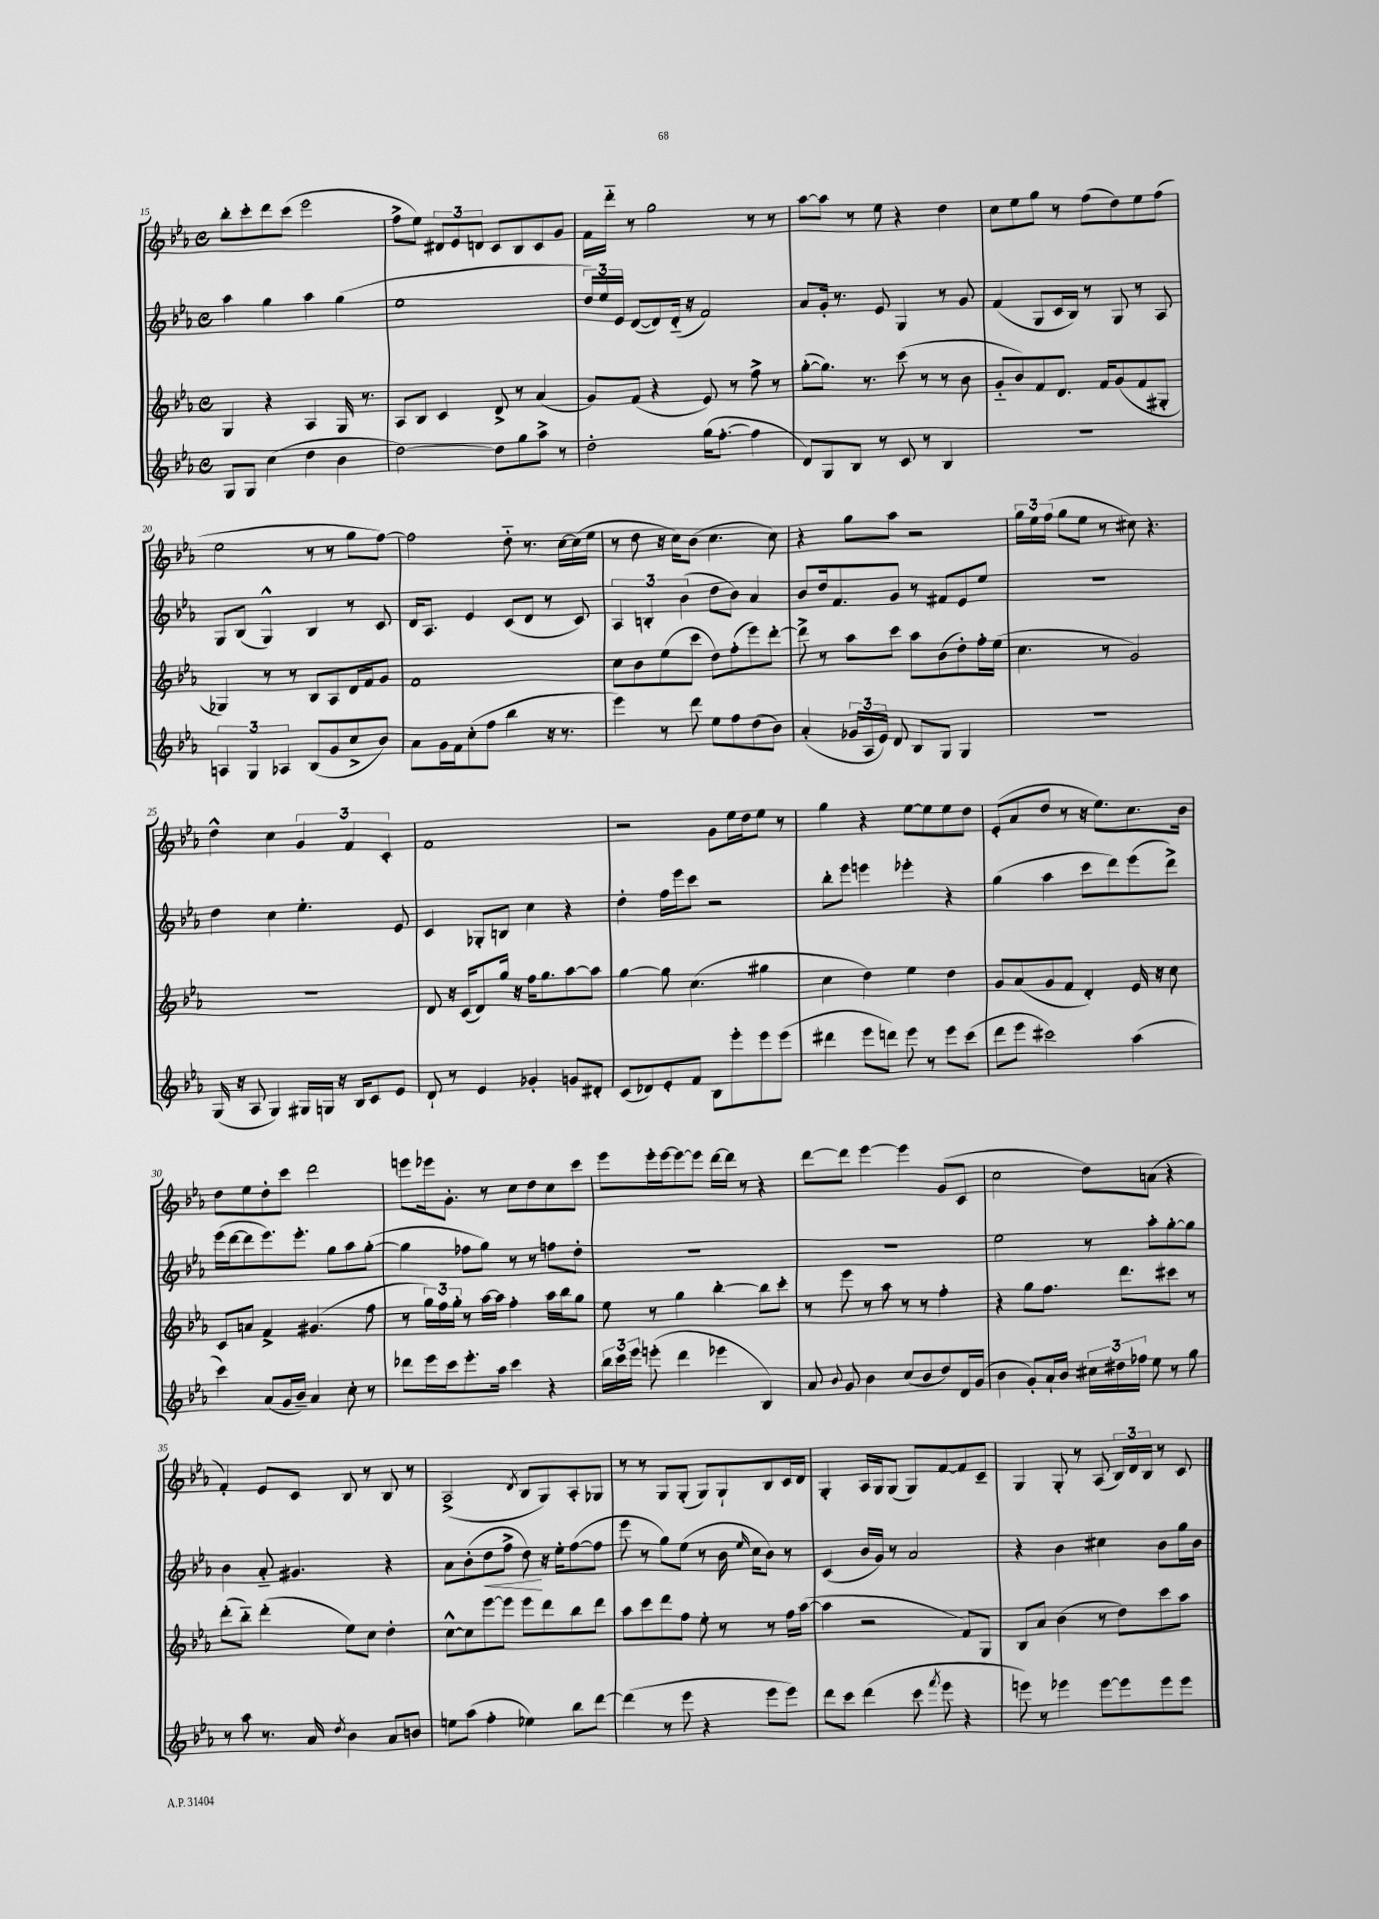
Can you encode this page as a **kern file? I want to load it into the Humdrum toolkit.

**kern	**kern	**kern	**kern
*staff4	*staff3	*staff2	*staff1
*clefG2	*clefG2	*clefG2	*clefG2
*k[b-e-a-]	*k[b-e-a-]	*k[b-e-a-]	*k[b-e-a-]
*M4/4	*M4/4	*M4/4	*M4/4
*met(c)	*met(c)	*met(c)	*met(c)
8G	4G	4aa-	8bb-'
8G	.	.	8ccc'
(4cc	4r	4gg	8ddd
.	.	.	(8ccc
4dd	4A-	4aa-	2eee-
4b-	16G	(4gg	.
.	8.r	.	.
=	=	=	=
[2dd)	8A-	1ee-	8ff^
.	8B-	.	8ee-)
.	4c	.	12d#
.	.	.	12e-
.	.	.	12d
8dd]	8d^	.	8c
8gg	8r	.	8B-
8aa-^	(4a-	.	8c
8r	.	.	8g
=	=	=	=
2dd'	8g)	24dd)	16f
.	.	24ee-	.
.	.	.	16ddd'~
.	.	24e-	.
.	(8f	([8d	8r
.	4r	8d])	2gg
.	.	(16d'~	.
.	.	16r	.
(16gg	8e-)	2f)	.
[8.ff'	.	.	.
.	8r	.	.
4ff]	8ff^	.	8r
.	8r	.	8r
=	=	=	=
8d)	([8gg'	8a-	[8aa-
8G	8.gg])	16g'	8aa-]
.	.	8.r	.
8B-	.	.	8r
.	8.r	.	.
8r	.	8e-	8ee-
8c	(8ccc	4G	4r
8r	8r	.	.
4B-	8r	8r	4dd
.	8b-	8g	.
=	=	=	=
1r	8g'~	(4f	8cc
.	8b-)	.	8ee-
.	8f	8G	8gg
.	8.d	16c	8r
.	.	16B-)	.
.	.	8r	(8ff
.	16f	.	.
.	(8g	8G	8dd)
.	8f	8r	8ee-
.	8G#'	8A-	(8ff
=	=	=	=
6A	4G-)	8G	2ee-
.	.	(8B-	.
6G	.	.	.
.	8r	4G^^)	.
6A-	.	.	.
.	8r	.	.
(8B-	8B-	4B-	8r
8g	8A-	.	8r
8cc^	16d	8r	8gg
.	16f	.	.
8b-)	8g	8c	[8ff)
=	=	=	=
8a-	1f	16d	2ff]
.	.	8.A-	.
16g	.	.	.
16f	.	.	.
(8cc'	.	4e-	.
8ff	.	.	.
4bb-	.	(8c	8dd'~
.	.	8d	8.r
16r	.	8r	.
8.r	.	.	[16cc
.	.	8c)	(16cc]
.	.	.	16ee-
=	=	=	=
4eee-)	8cc	6A-	8r
.	8b-	.	8dd
.	.	6B'	.
8r	(8ee-	.	16r
.	.	.	16cc)
.	.	(6b-	.
8ddd	8ccc	.	(8b-
8ee-	8dd)	8dd	4.cc
8ff	(8ff'	8b-)	.
(8dd	8eee-)	4a-	.
8b-)	[8ddd'	.	8cc)
=	=	=	=
(4a-'	8ddd^]	8b-	4r
.	8r	16dd	.
.	.	8.f	.
24g-	8aa-	.	8gg
24A-	.	.	.
24e-)	.	.	.
8d	8ccc	8g	8aa-
8B-	8aa-	8r	2r
8G	(8b-	8f#	.
4G	8dd')	8e-	.
.	16ff'	8ee-	.
.	(16ee-	.	.
=	=	=	=
1r	4.cc	1r	24gg
.	.	.	24ee-
.	.	.	(24ff
.	.	.	8gg
.	.	.	8ee-
.	8r	.	8r
.	2g)	.	8cc#)
.	.	.	4.r
=	=	=	=
(16G	1r	4dd	4dd^^
16r	.	.	.
8A-	.	.	.
4G)	.	4cc	4cc
16G#	.	4.ee-'	6g
16G	.	.	.
16r	.	.	.
.	.	.	6f
16B-	.	.	.
8c	.	.	.
.	.	.	6c'
8e-	.	8e-	.
=	=	=	=
8d`	8d	4c	1f
8r	16r	.	.
.	(16c	.	.
4e-	8d)	8G-'	.
.	16gg	8B	.
.	16r	.	.
4g-'	16ff	4cc	.
.	8.gg	.	.
8g	[8aa-	4r	.
8d#'	8aa-]	.	.
=	=	=	=
(8c	[4gg	4dd'	2r
8d-)	.	.	.
8e-'	8gg]	16ff	.
.	.	16eee-	.
8f	(4.cc	8ccc	.
8B-	.	2r	8g
8eee-'	.	.	16ee-
.	.	.	16dd
8eee-	4gg#	.	8ee-
(8eee-	.	.	8r
=	=	=	=
4ddd#	4cc	8bb-'	4gg
.	.	8eee-	.
8eee-	4dd)	4eee	4r
8ddd)	.	.	.
8eee-	4ee-	4eee-'	[8ee-
8r	.	.	8ee-]
8eee-	4dd	4r	8ee-
(8ccc	.	.	8dd
=	=	=	=
8ddd	8g	(4gg	(8e-'
8eee-	(8a-	.	8a-
2ccc#)	8g	4aa-	8dd
.	8f	.	8r
.	4d')	8ccc	16r
.	.	.	8.ee-)
.	.	8ddd)	.
(4aa-	16e-	(8eee-	8.cc
.	16r	.	.
.	8cc	8ddd^)	.
.	.	.	16b-
=	=	=	=
4ccc)	8c	(16eee-	8dd
.	.	[16ddd	.
.	8a	8ddd]	8ee-
(8a-	4f^	8.eee-)	8dd'
16g	.	.	8ccc
16b-~)	.	8.eee-'	.
4a-	(4.g#	.	2ddd
.	.	8gg	.
8cc'	.	8aa-	.
8r	8ff	([8gg'	.
=	=	=	=
8ddd-	8r	4gg]	8eee
16eee-	24gg)	.	16eee-
.	24ff	.	.
16ccc	.	.	8.g'
.	24gg'	.	.
8.eee-'	8r	8ff-	.
.	[16aa-	8gg)	8r
16aa-	16aa-]	.	.
4ccc	4ff'	8r	8cc
.	.	8r	8dd
4r	16aa-	8ff	8cc
.	16bb-	.	.
.	8gg	8dd'	8ccc
=	=	=	=
24bb-	8ee-	1r	8eee-
24ccc	.	.	.
24eee-	.	.	.
(8eee'	8r	.	16eee-'
.	.	.	[16eee-
4ddd	4gg	.	8eee-_
.	.	.	8eee-]
4eee-	[4bb-'	.	[16ddd
.	.	.	16ddd]
.	.	.	8r
4B-)	8bb-]	.	4r
.	8ccc'	.	.
=	=	=	=
8a-	8r	1r	[8ddd
8qqb-	.	.	.
8g	8eee-	.	8ddd]
4b-	8r	.	[4eee-
.	8aa-	.	.
(8cc	8r	.	4eee-]
8b-	8r	.	.
8dd)	4ff'	.	(8g
16d	.	.	8c
(16g	.	.	.
=	=	=	=
4b-	4r	2ee-	2cc
8g')	8gg	.	.
16a-`	8.ff	.	.
16b-	.	.	.
24cc#	.	8r	8dd)
24dd#	.	.	.
.	8.ddd	.	.
24ff-	.	.	.
8ee-	.	8aa-'	(8a
8r	8ccc#	[8gg'	4r
8gg	8r	8gg]	.
=	=	=	=
8r	(8ddd'	4b-	4f')
8aa-	8bb-'~)	.	.
8.r	(4ddd'	8a-'~	8e-
.	.	4.g#	8c
16a-	.	.	.
8qdd	.	.	.
4b-	8ee-)	.	8B-
.	8cc	.	8r
8a-	4dd'	4r	8B-
8b	.	.	8r
=	=	=	=
8ee	[8cc^^	8a-	(2A-^
(8aa-	8cc]	(8b-'	.
4ff'	[8eee-	8dd	.
.	8eee-]	8ff^	.
.	.	.	8qd
4ee-)	8eee-	8dd)	8B-
.	8ddd	16r	8G)
.	.	16ee-'	.
8bb-	8bb-	([8ff	8A-'
[8ddd	8ddd	8ff]	8G-
=	=	=	=
(4ddd]	8aa-	8eee-	8r
.	8ccc	8r	8r
8r	8ddd	8gg)	8G
8eee-	8ff	(8ee-	(8G'
4r	8ee-'	8r	8G)
.	8r	16b-	8G`
.	.	16qqee-	.
.	.	16cc	.
8eee-	8r	8b-)	8B-
8eee-)	16ff	8r	16c
.	([16aa-	.	16d
=	=	=	=
8ddd	4aa-]	(4c	4G'
8ccc	.	.	.
(4ddd	2r	16b-	16A-
.	.	16g)	16G
.	.	8r	(8G
8ccc	.	2a-	8G)
8qfff	.	.	.
8eee-	.	.	[8f
4r	8f)	.	8f]
.	8G	.	8c~
=	=	=	=
8eee)	8B-	4r	4G
8r	8a-	.	.
4eee-	(4b-	4b-	8G'
.	.	.	8r
[8eee-	8r	4cc#	(8A-
8eee-]	8dd)	.	24B-)
.	.	.	24d
.	.	.	24B-
8eee-	8ccc	8b-	8r
8eee-	8aa-	16gg	8c
.	.	16b-	.
==	==	==	==
*-	*-	*-	*-
